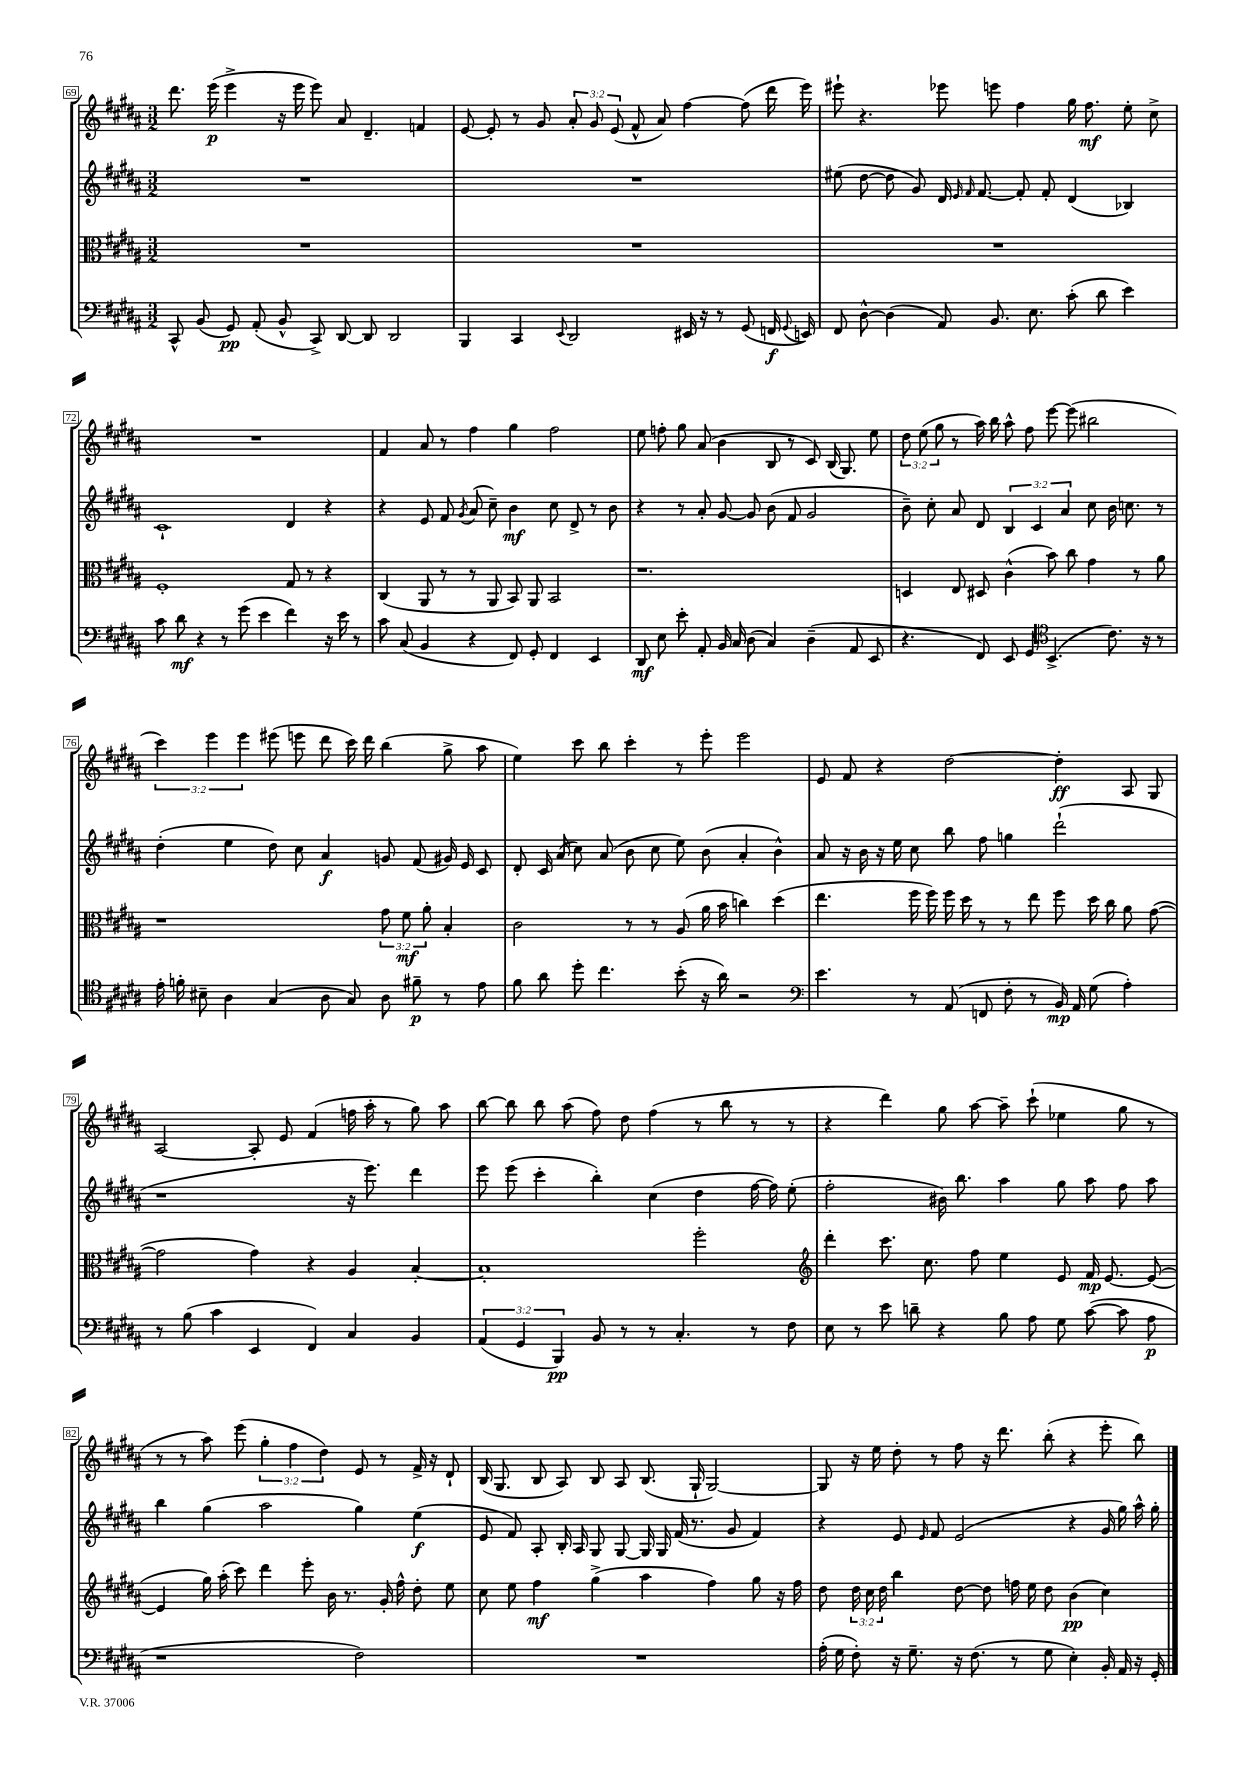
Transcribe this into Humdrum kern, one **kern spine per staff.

**kern	**dynam	**kern	**dynam	**kern	**dynam	**kern	**dynam
*part4	*part4	*part3	*part3	*part2	*part2	*part1	*part1
*staff4	*staff4	*staff3	*staff3	*staff2	*staff2	*staff1	*staff1
*clefF4	*	*clefC3	*	*clefG2	*	*clefG2	*
*k[f#c#g#d#a#]	*	*k[f#c#g#d#a#]	*	*k[f#c#g#d#a#]	*	*k[f#c#g#d#a#]	*
*M3/2	*	*M3/2	*	*M3/2	*	*M3/2	*
=69	=69	=69	=69	=69	=69	=69	=69
8CC#^^/	.	1.r	.	1.r	.	8.ddd#\	.
(8BB/	.	.	.	.	.	.	.
.	.	.	.	.	.	(16eee\	p
8GG#/)	pp	.	.	.	.	4eee^\	.
(8AA#'/	.	.	.	.	.	.	.
8BB^^/	.	.	.	.	.	16r	.
.	.	.	.	.	.	16eee\	.
8CC#^/)	.	.	.	.	.	8eee\)	.
[8DD#/	.	.	.	.	.	8a#/	.
8DD#/]	.	.	.	.	.	4.d#~/	.
2DD#/	.	.	.	.	.	.	.
.	.	.	.	.	.	4fn/	.
=70	=70	=70	=70	=70	=70	=70	=70
4BBB/	.	1.r	.	1.r	.	[8e/	.
.	.	.	.	.	.	8e'/]	.
4CC#/	.	.	.	.	.	8r	.
.	.	.	.	.	.	8g#/	.
8qqEE/	.	.	.	.	.	.	.
2DD#/	.	.	.	.	.	12a#'/	.
.	.	.	.	.	.	12g#/	.
.	.	.	.	.	.	(12e/	.
.	.	.	.	.	.	8f#^^/	.
.	.	.	.	.	.	8a#/)	.
16EE#X/	.	.	.	.	.	[4ff#\	.
16r	.	.	.	.	.	.	.
8r	.	.	.	.	.	.	.
(8GG#/	.	.	.	.	.	(8ff#\]	.
16FFn/	f	.	.	.	.	16ddd#\	.
8qqGG#/	.	.	.	.	.	.	.
16EEn/)	.	.	.	.	.	16eee\)	.
=71	=71	=71	=71	=71	=71	=71	=71
8FF#/	.	1.r	.	(8ee#X\	.	8eee#X`\	.
[8D#^^\	.	.	.	[8dd#\	.	4.r	.
(4D#\]	.	.	.	8dd#\]	.	.	.
.	.	.	.	8g#/)	.	.	.
8AA#/)	.	.	.	16d#/	.	8eee-X\	.
.	.	.	.	16qqe/	.	.	.
.	.	.	.	16qqf#/	.	.	.
.	.	.	.	[8.f#/	.	.	.
8.BB/	.	.	.	.	.	8eeen\	.
.	.	.	.	8f#'/]	.	4ff#\	.
8.E\	.	.	.	.	.	.	.
.	.	.	.	8f#'/	.	.	.
(8c#'\	.	.	.	(4d#/	.	16gg#\	.
.	.	.	.	.	.	8.ff#\	mf
8d#\	.	.	.	.	.	.	.
4e\)	.	.	.	4B-X/)	.	8ee'\	.
.	.	.	.	.	.	8cc#^\	.
!!LO:LB:g=z
=72	=72	=72	=72	=72	=72	=72	=72
8c#\	.	1F#'	.	1c#`	.	1.r	.
8d#\	mf	.	.	.	.	.	.
4r	.	.	.	.	.	.	.
8r	.	.	.	.	.	.	.
(8g#\	.	.	.	.	.	.	.
4e\	.	.	.	.	.	.	.
4f#\)	.	8G#/	.	4d#/	.	.	.
.	.	8r	.	.	.	.	.
16r	.	4r	.	4r	.	.	.
16e\	.	.	.	.	.	.	.
8r	.	.	.	.	.	.	.
=73	=73	=73	=73	=73	=73	=73	=73
8c#\	.	(4C#/	.	4r	.	4f#/	.
(8C#/	.	.	.	.	.	.	.
4BB/	.	8AA#/	.	8e/	.	8a#/	.
.	.	8r	.	8f#/	.	8r	.
.	.	.	.	8qg#/	.	.	.
4r	.	8r	.	(8a#/	.	4ff#\	.
.	.	8AA#/	.	8cc#~\)	.	.	.
8FF#/)	.	8BB/)	.	4b\	mf	4gg#\	.
8GG#'/	.	8AA#/	.	.	.	.	.
4FF#/	.	2BB/	.	8cc#\	.	2ff#\	.
.	.	.	.	8d#^/	.	.	.
4EE/	.	.	.	8r	.	.	.
.	.	.	.	8b\	.	.	.
=74	=74	=74	=74	=74	=74	=74	=74
8DD#/	mf	1.r	.	4r	.	8ee\	.
8E\	.	.	.	.	.	8ffn'\	.
8e'\	.	.	.	8r	.	8gg#\	.
8AA#'/	.	.	.	8a#'/	.	(8a#/	.
16BB/	.	.	.	[8g#/	.	4b\	.
16C#/	.	.	.	.	.	.	.
(8D#\	.	.	.	8g#/]	.	.	.
4C#/)	.	.	.	(8b\	.	8B/	.
.	.	.	.	8f#/	.	8r	.
(4D#~\	.	.	.	2g#/	.	8c#/)	.
.	.	.	.	.	.	(16B/	.
.	.	.	.	.	.	8.G#/)	.
8AA#/	.	.	.	.	.	.	.
8EE/	.	.	.	.	.	8ee\	.
=75	=75	=75	=75	=75	=75	=75	=75
4.r	.	4Dn/	.	8b~\)	.	12dd#\	.
.	.	.	.	.	.	(12ee\	.
.	.	.	.	8cc#'\	.	.	.
.	.	.	.	.	.	12gg#\	.
.	.	8E/	.	8a#/	.	8r	.
8FF#/)	.	8D#X/	.	8d#/	.	16aa#\)	.
.	.	.	.	.	.	16bb\	.
8EE/	.	(4c#^^\	.	6B/	.	8aa#^^\	.
8GG#/	.	.	.	.	.	8ff#\	.
.	.	.	.	6c#/	.	.	.
*clefC4	*	*	*	*	*	*	*
(4.BB^/	.	8b\)	.	.	.	[8eee\	.
.	.	.	.	6a#/	.	.	.
.	.	8cc#\	.	.	.	(8eee\]	.
.	.	4g#\	.	8cc#\	.	2bb#X\	.
8.c#\)	.	.	.	16b\	.	.	.
.	.	.	.	8.ccn\	.	.	.
.	.	8r	.	.	.	.	.
16r	.	.	.	.	.	.	.
8r	.	8a#\	.	8r	.	.	.
!!LO:LB:g=z
=76	=76	=76	=76	=76	=76	=76	=76
16e'\	.	1r	.	(4dd#'\	.	6ccc#\)	.
16fn'\	.	.	.	.	.	.	.
8B#X~\	.	.	.	.	.	.	.
.	.	.	.	.	.	6eee\	.
4A#\	.	.	.	4ee\	.	.	.
.	.	.	.	.	.	6eee\	.
(4G#/	.	.	.	8dd#\)	.	(8eee#X\	.
.	.	.	.	8cc#\	.	8eeen\	.
8A#\	.	.	.	4a#/	f	8ddd#\	.
8G#/)	.	.	.	.	.	16ccc#\)	.
.	.	.	.	.	.	16ddd#\	.
8A#\	.	12g#\	.	8gn/	.	(4bb\	.
.	.	12f#\	mf	.	.	.	.
8f#X~\	p	.	.	(8f#/	.	.	.
.	.	12a#'\	.	.	.	.	.
8r	.	4B'/	.	16g#X/)	.	8gg#^\	.
.	.	.	.	16e/	.	.	.
8e\	.	.	.	8c#/	.	8aa#\	.
=77	=77	=77	=77	=77	=77	=77	=77
8f#\	.	2c#\	.	8d#'/	.	4ee\)	.
8a#\	.	.	.	16c#/	.	.	.
.	.	.	.	(16a#/	.	.	.
8dd#'\	.	.	.	8cc#\)	.	8ccc#\	.
4.cc#\	.	.	.	(8a#/	.	8bb\	.
.	.	8r	.	8b\	.	4ccc#'\	.
.	.	8r	.	8cc#\	.	.	.
(8b'\	.	(8A#/	.	8ee\)	.	8r	.
16r	.	16a#\	.	(8b\	.	8eee'\	.
16a#\)	.	16b\	.	.	.	.	.
2r	.	4ccn\)	.	4a#'/	.	2eee\	.
.	.	(4dd#\	.	4b^^\)	.	.	.
=78	=78	=78	=78	=78	=78	=78	=78
*clefF4	*	*	*	*	*	*	*
4.e\	.	4.ee\	.	8a#/	.	8e/	.
.	.	.	.	16r	.	8f#/	.
.	.	.	.	16b\	.	.	.
.	.	.	.	16r	.	4r	.
.	.	.	.	16ee\	.	.	.
8r	.	16ff#\	.	8cc#\	.	.	.
.	.	16ff#\)	.	.	.	.	.
(8AA#/	.	16ff#\	.	8bb\	.	[2dd#\	.
.	.	16dd#\	.	.	.	.	.
8FFn/	.	8r	.	8ff#\	.	.	.
8F#'\	.	8r	.	4ggn\	.	.	.
8r	.	8ee\	.	.	.	.	.
16BB/)	mp	8ff#\	.	(2ddd#`\	.	4dd#'\]	ff
16AA#/	.	.	.	.	.	.	.
(8G#\	.	16dd#\	.	.	.	.	.
.	.	16cc#\	.	.	.	.	.
4A#'\)	.	8a#\	.	.	.	8A#/	.
.	.	([8g#\	.	.	.	8G#/	.
!!LO:LB:g=z
=79	=79	=79	=79	=79	=79	=79	=79
8r	.	2g#\]	.	1r	.	[2A#/	.
(8B\	.	.	.	.	.	.	.
4c#\	.	.	.	.	.	.	.
4EE/	.	4g#\)	.	.	.	8A#'/]	.
.	.	.	.	.	.	8e/	.
4FF#/)	.	4r	.	.	.	(4f#/	.
4C#/	.	4A#/	.	16r	.	16ffn\	.
.	.	.	.	8.eee\)	.	16aa#'\	.
.	.	.	.	.	.	8r	.
4BB/	.	[4B'/	.	4ddd#\	.	8gg#\)	.
.	.	.	.	.	.	8aa#\	.
=80	=80	=80	=80	=80	=80	=80	=80
(6AA#/	.	1B']	.	8eee\	.	[8bb\	.
.	.	.	.	(8eee\	.	8bb\]	.
6GG#/	.	.	.	.	.	.	.
.	.	.	.	4ccc#'\	.	8bb\	.
6BBB/)	pp	.	.	.	.	.	.
.	.	.	.	.	.	(8aa#\	.
8BB/	.	.	.	4bb'\)	.	8ff#\)	.
8r	.	.	.	.	.	8dd#\	.
8r	.	.	.	(4cc#\	.	(4ff#\	.
4.C#'/	.	.	.	.	.	.	.
.	.	2ff#'\	.	4dd#\	.	8r	.
.	.	.	.	.	.	8bb\	.
8r	.	.	.	[16ff#\	.	8r	.
.	.	.	.	16ff#\])	.	.	.
8F#\	.	.	.	(8ee'\	.	8r	.
=81	=81	=81	=81	=81	=81	=81	=81
*	*	*clefG2	*	*	*	*	*
8E\	.	4ddd#'\	.	2ff#'\	.	4r	.
8r	.	.	.	.	.	.	.
8e\	.	8.ccc#\	.	.	.	4ddd#\)	.
8dn~\	.	.	.	.	.	.	.
.	.	8.cc#\	.	.	.	.	.
4r	.	.	.	16b#X\)	.	8gg#\	.
.	.	.	.	8.bb\	.	.	.
.	.	8ff#\	.	.	.	[8aa#\	.
8B\	.	4ee\	.	4aa#\	.	8aa#~\]	.
8A#\	.	.	.	.	.	(8ccc#`\	.
8G#\	.	8e/	.	8gg#\	.	4ee-X\	.
([8c#\	.	16f#/	mp	8aa#\	.	.	.
.	.	[8.e/	.	.	.	.	.
8c#\]	.	.	.	8ff#\	.	8gg#\	.
8A#\	p	(8e/_	.	8aa#\	.	8r	.
!!LO:LB:g=z
=82	=82	=82	=82	=82	=82	=82	=82
1r	.	4e/]	.	4bb\	.	8r	.
.	.	.	.	.	.	8r	.
.	.	16gg#\)	.	(4gg#\	.	8aa#\)	.
.	.	(16aa#'\	.	.	.	.	.
.	.	8ccc#\)	.	.	.	(8eee\	.
.	.	4ddd#\	.	2aa#\	.	6gg#'\	.
.	.	.	.	.	.	6ff#\	.
.	.	8eee'\	.	.	.	.	.
.	.	.	.	.	.	6dd#\)	.
.	.	16b\	.	.	.	.	.
.	.	8.r	.	.	.	.	.
2F#\)	.	.	.	4gg#\)	.	8e/	.
.	.	16g#'/	.	.	.	8r	.
.	.	16ff#^^\	.	.	.	.	.
.	.	8dd#'\	.	(4ee\	f	16f#^/	.
.	.	.	.	.	.	16r	.
.	.	8ee\	.	.	.	8d#`/	.
=83	=83	=83	=83	=83	=83	=83	=83
1.r	.	8cc#\	.	8e/	.	(16B/	.
.	.	.	.	.	.	8.G#/	.
.	.	8ee\	.	8f#/)	.	.	.
.	.	4ff#\	mf	8A#'/	.	8B/	.
.	.	.	.	16B'/	.	8A#/)	.
.	.	.	.	16A#/	.	.	.
.	.	(4gg#^\	.	8G#/	.	8B/	.
.	.	.	.	[8G#/	.	8A#/	.
.	.	4aa#\	.	16G#/]	.	(8.B/	.
.	.	.	.	16G#/	.	.	.
.	.	.	.	(16f#/	.	.	.
.	.	.	.	8.r	.	16G#`/	.
.	.	4ff#\)	.	.	.	[2G#/)	.
.	.	.	.	8g#/	.	.	.
.	.	8gg#\	.	4f#/)	.	.	.
.	.	16r	.	.	.	.	.
.	.	16ff#\	.	.	.	.	.
=84	=84	=84	=84	=84	=84	=84	=84
(16A#'\	.	8dd#\	.	4r	.	8G#/]	.
16G#\	.	.	.	.	.	.	.
8F#'\)	.	24dd#\	.	.	.	16r	.
.	.	24cc#\	.	.	.	.	.
.	.	.	.	.	.	16ee\	.
.	.	24dd#\	.	.	.	.	.
16r	.	4bb\	.	8e/	.	8dd#'\	.
8.G#~\	.	.	.	.	.	.	.
.	.	.	.	16qqe/	.	.	.
.	.	.	.	8f#/	.	8r	.
16r	.	[8dd#\	.	(2e/	.	8ff#\	.
(8.F#\	.	.	.	.	.	.	.
.	.	8dd#\]	.	.	.	16r	.
.	.	.	.	.	.	8.ddd#\	.
8r	.	16ffn\	.	.	.	.	.
.	.	16ee\	.	.	.	.	.
8G#\	.	8dd#\	.	.	.	(8bb'\	.
4E'\)	.	(4b\	pp	4r	.	4r	.
16BB'/	.	4cc#\)	.	16g#/	.	8eee'\	.
16AA#/	.	.	.	16gg#\)	.	.	.
16r	.	.	.	16aa#^^\	.	8bb\)	.
16GG#'/	.	.	.	16gg#'\	.	.	.
==	==	==	==	==	==	==	==
*-	*-	*-	*-	*-	*-	*-	*-
